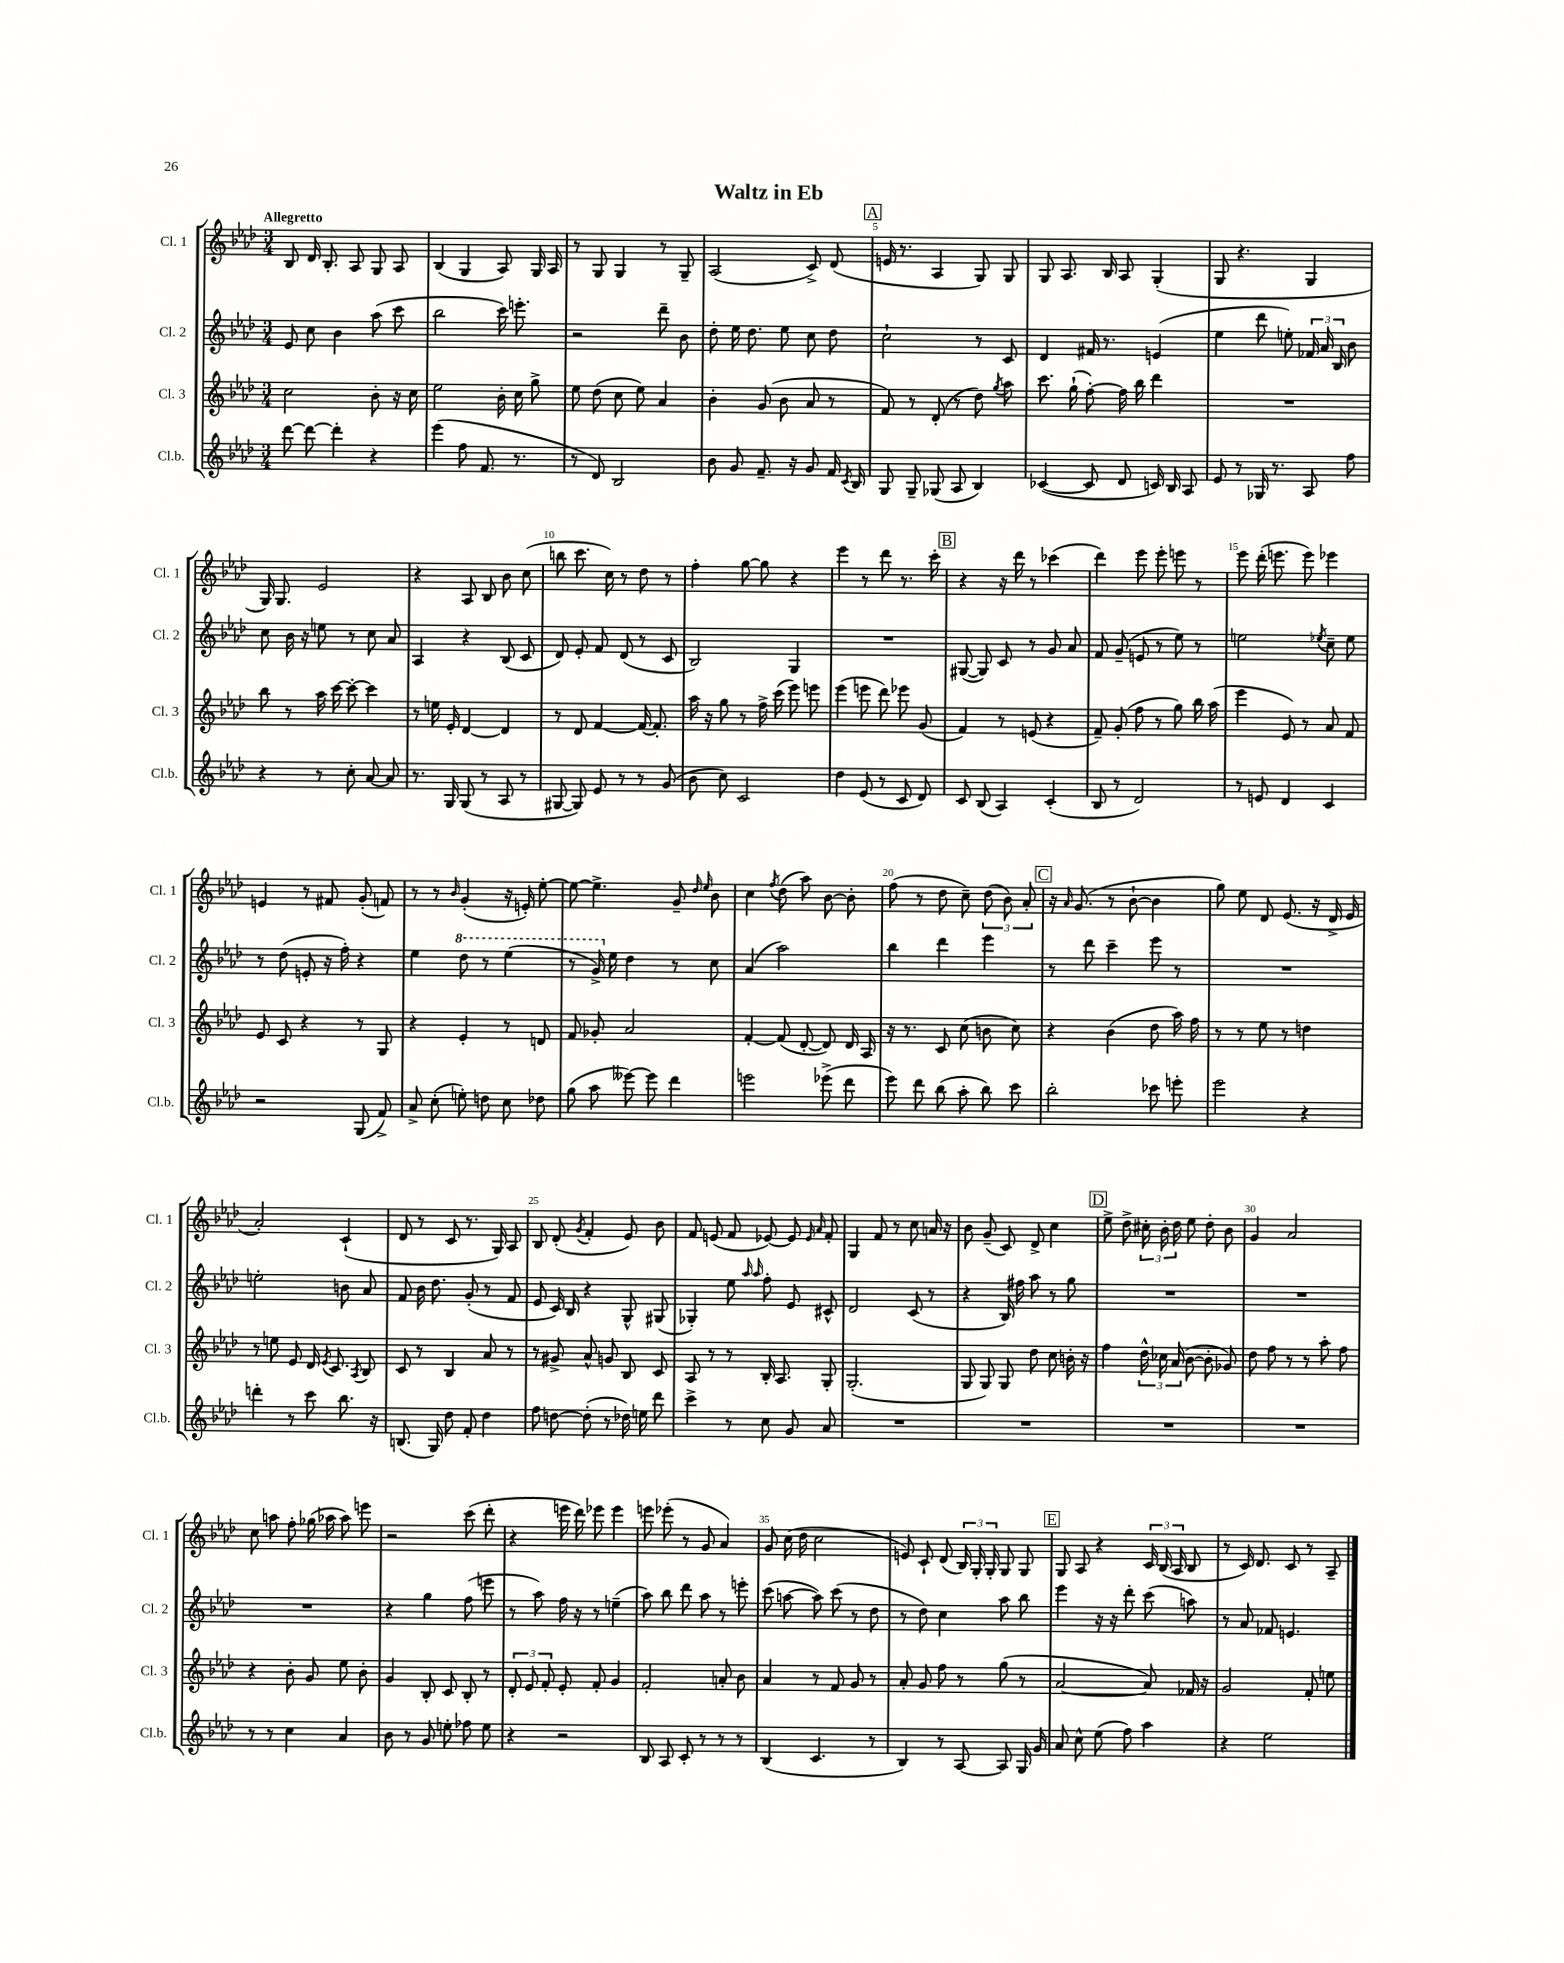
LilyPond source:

\header { title = "Waltz in Eb" }
<<
\new StaffGroup <<
\new Staff = "s0" \with { instrumentName = "Cl. 1" shortInstrumentName = "Cl. 1" } {
    \clef treble \key aes \major \numericTimeSignature \time 3/4 \tempo "Allegretto"
    \autoBeamOff bes8 des'16 bes8.-. aes8 g8 aes8 |
    bes4( g4 aes8) g16 aes16 |
    r8 g8 g4 r8 g8-- |
    aes2( c'8->) des'8( |
    \mark \markup { \box "A" } e'16 r8. aes4 g8) g8 |
    g8 aes8. bes16 aes8 g4-.( |
    g8 r4. g4 |
    g16) g8. ees'2 |
    r4 aes8 bes8 bes'8 c''8( |
    b''8 c'''8. c''16) r8 des''8 r8 |
    f''4-. g''8~ g''8 r4 |
    ees'''4 r8 des'''8 r8. c'''16-. |
    \mark \markup { \box "B" } r4 r16 des'''16 r8 ces'''4( |
    des'''4) ees'''8 ees'''8-. e'''8 r8 |
    ees'''8 des'''16-.( e'''8. e'''8) ees'''4 |
    e'4 r8 fis'8 g'8-.( f'8) |
    r8 r8 \grace { bes'16 } g'4-.( r16 e'16-.) ees''8~-. |
    ees''8~ ees''4.-> g'8-- \grace { des''16 ees''16 } bes'8 |
    c''4 \acciaccatura { f''8 } des''8( aes''8) bes'8~ bes'8-. |
    f''8( r8 des''8 c''8--) \tuplet 3/2 { des''8( bes'8) aes'8-. } |
    \mark \markup { \box "C" } r16 \grace { aes'16 } g'8.( r8 bes'8~-! bes'4 |
    g''8) ees''8 des'8 ees'8.( r16 des'16-> ees'16 |
    aes'2-.) c'4-!( |
    des'8 r8 c'8 r8. g16) aes8 |
    bes8 des'8-.( \acciaccatura { g'8 } f'4-. ees'8) bes'8 |
    f'8 e'8( f'8 ees'8~) ees'8 \grace { ees'16 aes'16 } f'8-. |
    g4 f'8 r8 c''8 a'16 r16 |
    bes'8 g'8--( c'8) des'8-> c''4 |
    \mark \markup { \box "D" } ees''8-> des''8-> \tuplet 3/2 { cis''16-. bes'16-. des''16 } ees''8 des''8-. bes'8 |
    g'4 aes'2 |
    c''8 a''8 f''8-. ges''16( aes''16 aes''8) e'''8 |
    r2 c'''8( des'''8-. |
    r4 e'''16 des'''16) ees'''8 ees'''4 |
    e'''8 ees'''8-.( r8 g'8 aes'4) |
    g'8 c''16( des''16 c''2 |
    e'8) c'8-! des'8( \tuplet 3/2 { bes16) g16-. g16-. } g8 g8 |
    \mark \markup { \box "E" } g8 aes8 r4 \tuplet 3/2 { c'16 bes16( aes16 } bes8 |
    r8 c'16) des'8. c'8 r8 aes8-- \bar "|." |
}
\new Staff = "s1" \with { instrumentName = "Cl. 2" shortInstrumentName = "Cl. 2" } {
    \clef treble \key aes \major \numericTimeSignature \time 3/4
    \autoBeamOff ees'8 c''8 bes'4 aes''8( c'''8 |
    bes''2 c'''16) e'''8.-. |
    r2 des'''8-- bes'8 |
    des''8-. ees''16 des''8. ees''8 c''8 des''8 |
    \mark \markup { \box "A" } c''2-! r8 c'8 |
    des'4 fis'16 r8. e'4( |
    ees''4 des'''8 e''8-.) \tuplet 3/2 { fes'16 aes'16 bes16 } bes'8 |
    c''8 bes'16 r16 e''8 r8 c''8 aes'8 |
    aes4 r4 bes8( c'8 |
    des'8) ees'8-. f'8 des'8( r8 c'8 |
    bes2) g4 |
    R2. |
    \mark \markup { \box "B" } gis8~( gis8) c'8 r8 g'8 aes'8 |
    f'8 g'8--( e'8 r8 ees''8) r8 |
    e''2 \acciaccatura { ees''8 } c''8-- ees''8 |
    r8 des''8( e'8-. r16 f''16-.) r4 |
    ees''4 \ottava #1 des'''8 r8 ees'''4( |
    r8 g''16->) \ottava #0 ees''16 des''4 r8 c''8 |
    aes'4( aes''2) |
    bes''4 des'''4 ees'''4 |
    \mark \markup { \box "C" } r8 des'''8 c'''4-- ees'''8 r8 |
    R2. |
    e''2-. b'8 aes'8 |
    f'8 bes'16 des''8. g'8-.( r8 f'8 |
    ees'8 c'16) bes16 r4 g8-^ gis8( |
    ges4-.) ees''8 \grace { aes''16 aes''16 } f''8-. ees'8 cis'8-^ |
    des'2 c'8( r8 |
    r4 bes16) fis''16 aes''8 r8 g''8 |
    \mark \markup { \box "D" } R2. |
    R2. |
    R2. |
    r4 g''4 f''8( e'''8 |
    r8 aes''8) f''16 r16 r8 e''4--( |
    aes''8) bes''8 des'''8 aes''8 r8 e'''8-. |
    c'''8( a''8~ a''8) c'''8( r8 des''8 |
    r8 des''8) c''4 aes''8 bes''8 |
    \mark \markup { \box "E" } ees'''4 r16 r16 des'''8-. c'''8( a''8) |
    r8 aes'8 fes'8 e'4. \bar "|." |
}
\new Staff = "s2" \with { instrumentName = "Cl. 3" shortInstrumentName = "Cl. 3" } {
    \clef treble \key aes \major \numericTimeSignature \time 3/4
    \autoBeamOff c''2 bes'8-. r16 c''16 |
    ees''2 bes'16-. c''16 g''8-> |
    ees''8 des''8( c''8 ees''8) aes'4 |
    bes'4-. g'8( bes'8 aes'8 r8 |
    \mark \markup { \box "A" } f'8) r8 des'8-.( r8 des''8) \acciaccatura { g''8 } aes''8 |
    c'''8. g''16-!( f''8~-.) f''16 bes''16 des'''4 |
    R2. |
    bes''8 r8 aes''16 c'''16~ c'''8~-. c'''4 |
    r8 e''16 ees'16-. des'4~ des'4 |
    r8 des'8 f'4~ f'16~ f'8.-. |
    aes''16 r16 g''8 r8 f''16-> c'''16( ees'''8) e'''8 |
    ees'''4( e'''8 des'''8) ees'''8 g'8( |
    \mark \markup { \box "B" } f'4) r8 e'8( r4 |
    f'8--) g'8-.( f''8 r8 g''8) bes''16 aes''16( |
    ees'''4 ees'8) r8 aes'8 f'8 |
    ees'8 c'8 r4 r8 g8 |
    r4 ees'4-. r8 d'8 |
    f'8 ges'8-. aes'2 |
    f'4~-. f'8( des'8~-. des'8) des'16 aes16 |
    r16 r8. c'8 c''8( b'8 c''8) |
    \mark \markup { \box "C" } r4 bes'4( des''8 aes''16) f''16 |
    r8 r8 ees''8 r8 d''4 |
    r8 e''8 ees'8 des'16 \acciaccatura { ees'8 } c'8. \acciaccatura { aes8 } bes8 |
    c'8 r8 bes4 aes'8 r8 |
    r8 gis'8-> aes'8-^ g'8 bes8 c'8 |
    aes8 r8 r8 bes16-. aes8. g8-. |
    g2.-.( |
    g8 g8) g8 des''8 c''8 b'16-. r16 |
    \mark \markup { \box "D" } f''4 \tuplet 3/2 { des''16-^ ces''16 aes'16( } bes'8~ bes'8-. ges'8) |
    des''8 f''8 r8 r8 aes''8-. f''8 |
    r4 bes'8-. g'8 ees''8 bes'8-. |
    g'4 bes8-. c'8 bes8-. r8 |
    \tuplet 3/2 { des'8-. ees'8 f'8-. } ees'8-. f'8-. g'4 |
    f'2-. a'8-. bes'8 |
    aes'4 r8 f'8 g'8 r8 |
    aes'8-. g'8 f''8 r8 g''8( r8 |
    \mark \markup { \box "E" } aes'2~ aes'8) fes'16 r16 |
    g'2 f'8-. e''8 \bar "|." |
}
\new Staff = "s3" \with { instrumentName = "Cl.b." shortInstrumentName = "Cl.b." } {
    \clef treble \key aes \major \numericTimeSignature \time 3/4
    \autoBeamOff des'''8~ des'''8~ des'''4-. r4 |
    ees'''4( f''8 f'8. r8. |
    r8 des'8) bes2 |
    bes'8 g'8 f'8.-- r16 g'8 f'16 \acciaccatura { c'8 } bes16 |
    \mark \markup { \box "A" } g8 g8-- ges8( aes8 bes4) |
    ces'4~( ces'8 des'8 c'16) bes16 aes8 |
    ees'8 r8 ges16 r8. aes8 f''8 |
    r4 r8 c''8-. aes'8~ aes'8 |
    r8. g16 g8( r8 aes8 r8 |
    gis8~ gis8) ees'8 r8 r8 g'8( |
    bes'8 c''8) c'2 |
    des''4 ees'8( r8 c'8 des'8) |
    \mark \markup { \box "B" } c'8 bes8( aes4) c'4-.( |
    bes8 r8 des'2) |
    r8 e'8 des'4 c'4 |
    r2 g8( f'8->) |
    aes'8-> c''8-.( e''8-.) d''8 c''8 des''8 |
    g''8( aes''8 eeses'''8~) eeses'''8 des'''4 |
    e'''2 ees'''8->( des'''8 |
    ees'''8) des'''8 bes''8( aes''8-. bes''8) c'''8 |
    \mark \markup { \box "C" } bes''2-. ces'''8 e'''8-. |
    ees'''2 r4 |
    d'''4-. r8 c'''8 bes''8. r16 |
    b8.( g16) des''8 f'8-. des''4 |
    f''8 d''8~ d''8-.( r8 des''16) e''16 des'''8 |
    c'''4-> r8 c''8 g'8 aes'8 |
    R2. |
    R2. |
    \mark \markup { \box "D" } R2. |
    R2. |
    r8 r8 c''4 aes'4 |
    bes'8 r8 g'8 e''8-. fes''8 e''8 |
    r4 r2 |
    bes8 aes8 c'8-. r8 r8 r8 |
    bes4( c'4. r8 |
    bes4) r8 aes8~ aes8 g16 g'16 |
    \mark \markup { \box "E" } aes'8 c''8-^ ees''8( f''8) aes''4 |
    r4 ees''2 \bar "|." |
}
>>
>>
\layout { \context { \Score \override BarNumber.break-visibility = ##(#f #t #t) barNumberVisibility = #(every-nth-bar-number-visible 5) } }
